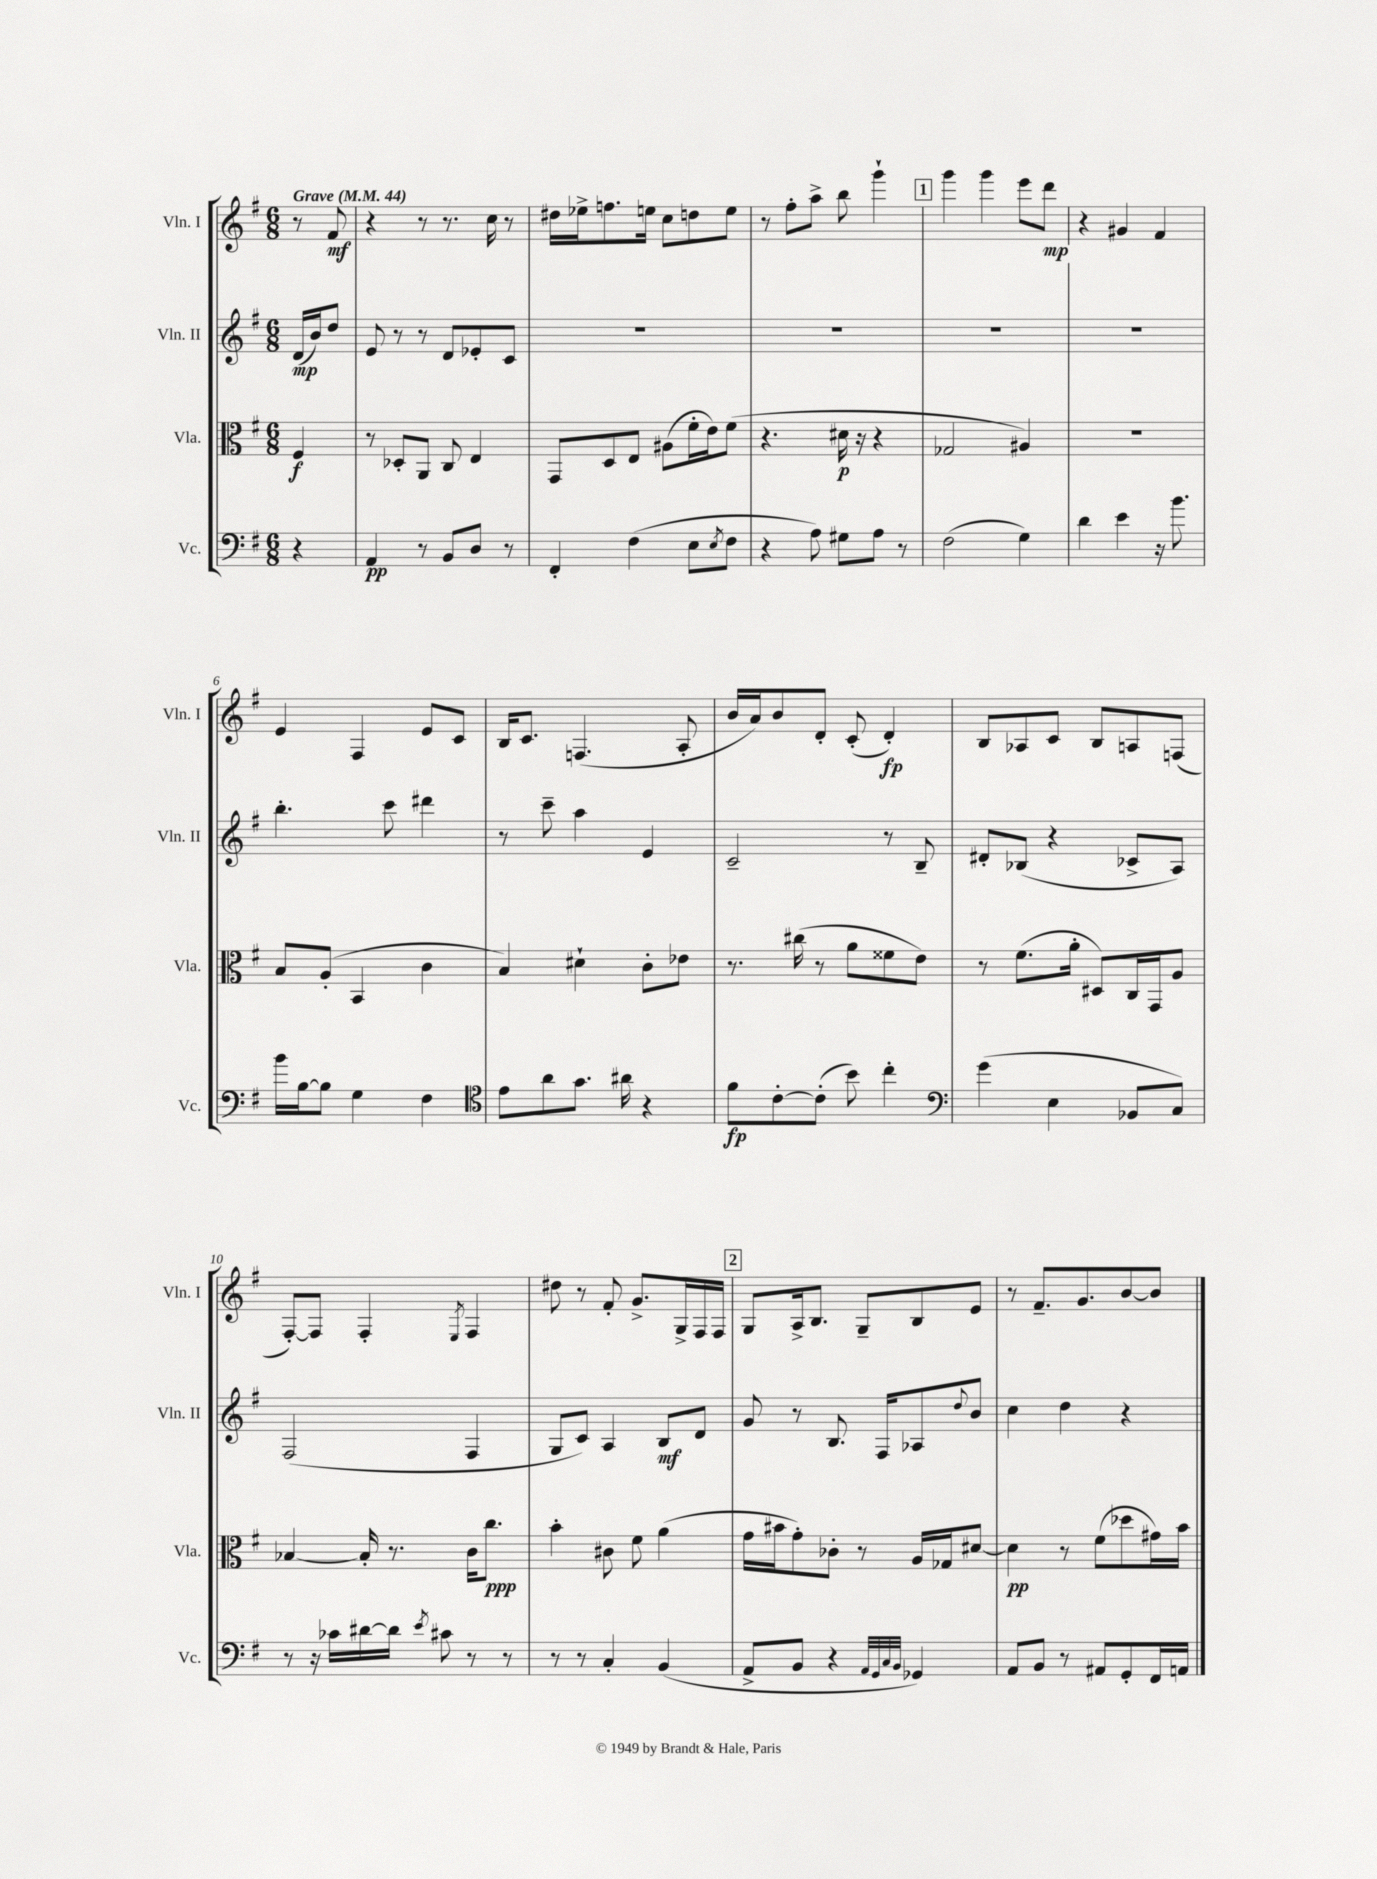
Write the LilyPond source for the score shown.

<<
\new StaffGroup <<
\new Staff = "s0" \with { instrumentName = "Vln. I" shortInstrumentName = "Vln. I" } {
    \clef treble \key g \major \numericTimeSignature \time 6/8 \partial 4 \tempo "Grave" 4 = 44
    r8 fis'8\mf |
    r4 r8 r8. c''16 r8 |
    dis''16 ees''16-> f''8. e''16 c''8 d''8 e''8 |
    r8 fis''8-. a''8-> b''8 g'''4-! |
    \mark \markup { \box "1" } g'''4 g'''4 e'''8 d'''8\mp |
    r4 gis'4 fis'4 |
    e'4 fis4 e'8 c'8 |
    b16 c'8. f4.( a8-. |
    b'16 a'16) b'8 d'8-. c'8-.( d'4-.\fp) |
    b8 aes8 c'8 b8 a8 f8( |
    fis8~-.) fis8 fis4-. \acciaccatura { e8 } fis4 |
    dis''8 r8 fis'8-. g'8.-> g16-> fis16 fis16 |
    \mark \markup { \box "2" } g8 a16-> b8. g8-- b8 e'8 |
    r8 fis'8.-- g'8. b'8~ b'8 \bar "|." |
}
\new Staff = "s1" \with { instrumentName = "Vln. II" shortInstrumentName = "Vln. II" } {
    \clef treble \key g \major \numericTimeSignature \time 6/8 \partial 4
    d'16\mp( b'16) d''8 |
    e'8 r8 r8 d'8 ees'8-. c'8 |
    R2. |
    R2. |
    \mark \markup { \box "1" } R2. |
    R2. |
    b''4.-. c'''8 dis'''4 |
    r8 c'''8-- a''4 e'4 |
    c'2-- r8 b8-- |
    dis'8-. bes8( r4 ces'8-> a8) |
    fis2( fis4 |
    g8 c'8) a4 b8\mf d'8 |
    \mark \markup { \box "2" } g'8 r8 b8. fis16 aes8 \appoggiatura { d''8 } b'8 |
    c''4 d''4 r4 \bar "|." |
}
\new Staff = "s2" \with { instrumentName = "Vla." shortInstrumentName = "Vla." } {
    \clef alto \key g \major \numericTimeSignature \time 6/8 \partial 4
    fis4\f |
    r8 des8-. a,8 c8 e4 |
    g,8 d8 e8 ais8( fis'16-. e'16) fis'8( |
    r4. dis'16\p r16 r4 |
    \mark \markup { \box "1" } ges2 ais4) |
    R2. |
    b8 a8-.( b,4 c'4 |
    b4) dis'4-! c'8-. ees'8 |
    r8. cis''16( r8 a'8 fisis'8 e'8) |
    r8 fis'8.( a'16-. dis8) c16 g,16 a8 |
    bes4~ bes16-. r8. c'16 c''8.\ppp |
    b'4-. cis'8 fis'8 a'4( |
    \mark \markup { \box "2" } g'16 bis'16 g'8-.) ces'8-. r8 a16 ges16 dis'8~ |
    dis'4\pp r8 fis'8( des''8 gis'16) b'16 \bar "|." |
}
\new Staff = "s3" \with { instrumentName = "Vc." shortInstrumentName = "Vc." } {
    \clef bass \key g \major \numericTimeSignature \time 6/8 \partial 4
    r4 |
    a,4\pp r8 b,8 d8 r8 |
    fis,4-. fis4( e8 \acciaccatura { e8 } fis8 |
    r4 a8) gis8 a8 r8 |
    \mark \markup { \box "1" } fis2( g4) |
    d'4 e'4 r16 b'8. |
    b'16 b16~ b8 g4 fis4 |
    \clef tenor e'8 a'8 g'8. ais'16 r4 |
    fis'8\fp c'8~-. c'8-.( b'8) c''4-. |
    \clef bass g'4( e4 bes,8 c8) |
    r8 r16 ces'16 dis'16~ dis'16 \acciaccatura { e'8 } cis'8 r8 r8 |
    r8 r8 c4-. b,4( |
    \mark \markup { \box "2" } a,8-> b,8 r4 \grace { a,32 g,32 c32 b,32 } ges,4) |
    a,8 b,8 r8 ais,8 g,8-. fis,16 a,16 \bar "|." |
}
>>
>>
